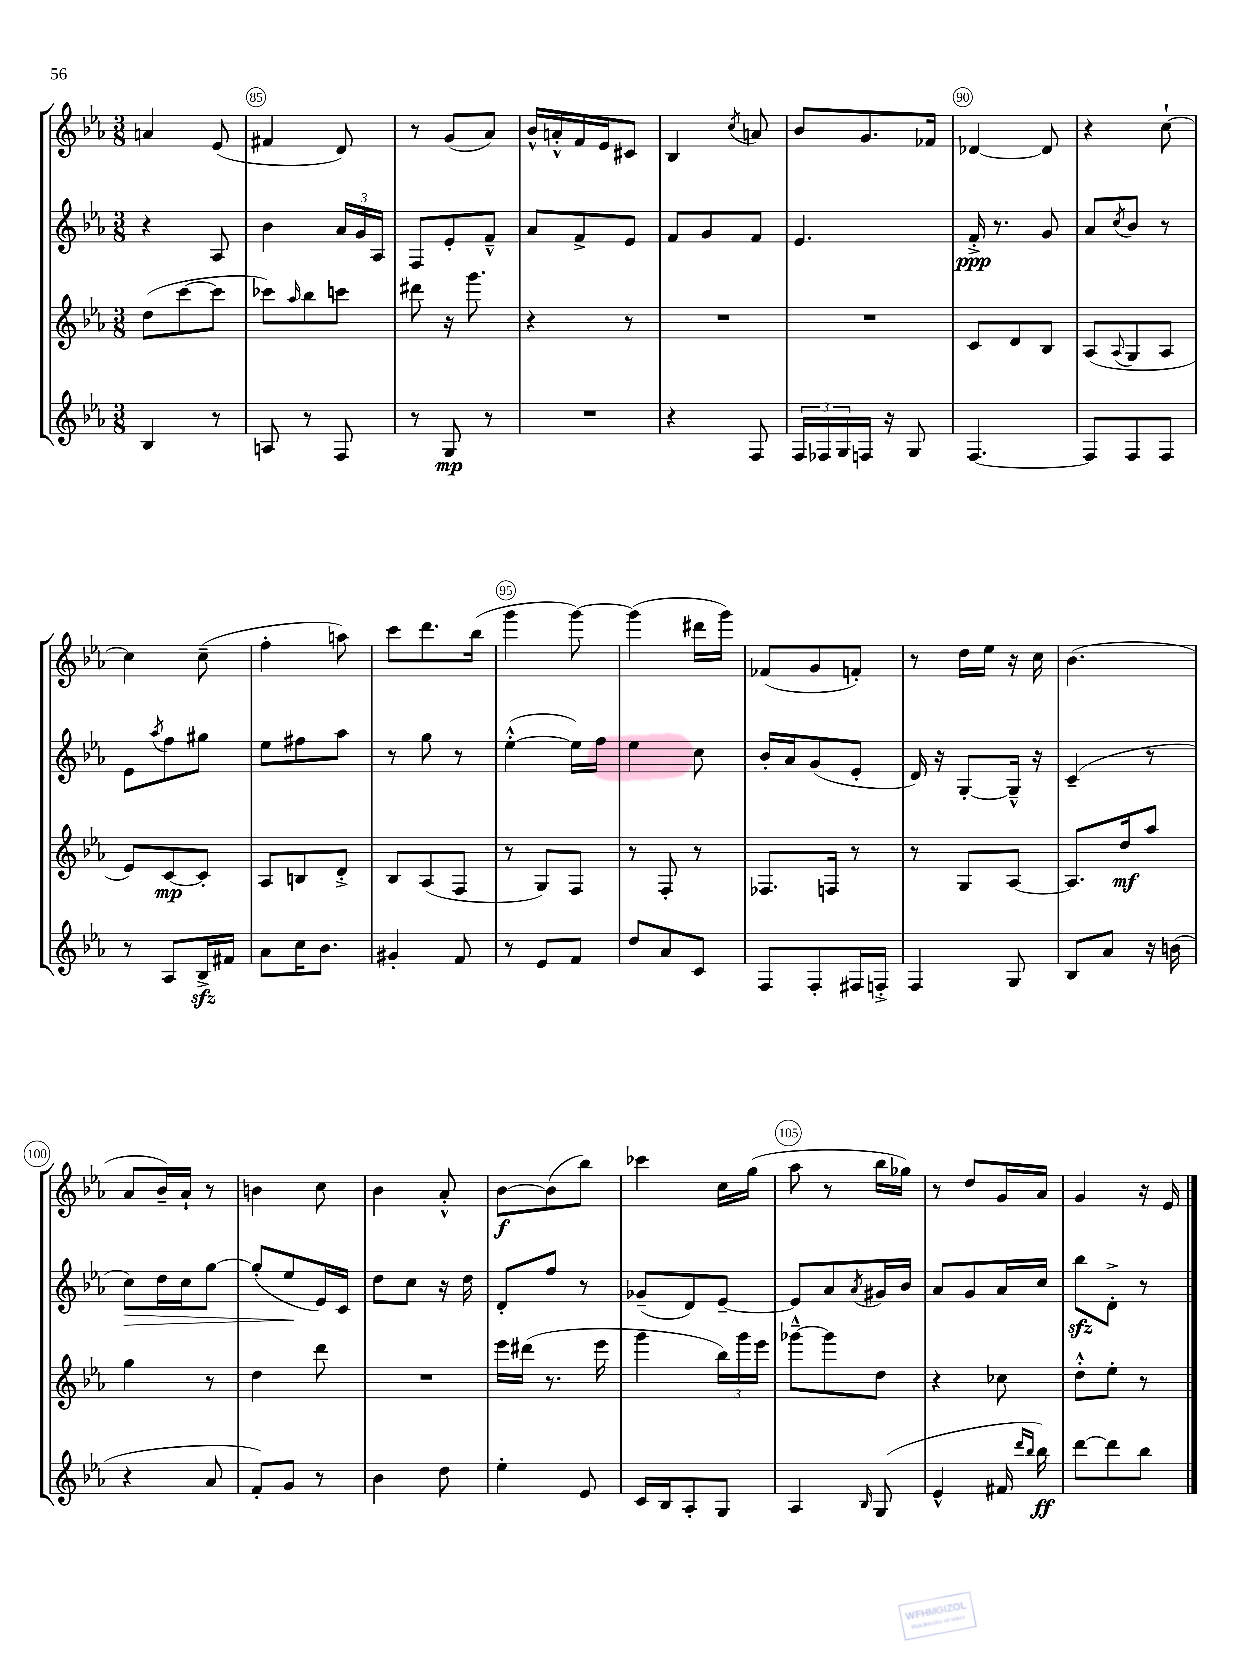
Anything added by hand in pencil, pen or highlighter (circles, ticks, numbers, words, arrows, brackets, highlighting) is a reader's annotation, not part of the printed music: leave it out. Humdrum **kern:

**kern	**kern	**kern	**kern
*staff4	*staff3	*staff2	*staff1
*clefG2	*clefG2	*clefG2	*clefG2
*k[b-e-a-]	*k[b-e-a-]	*k[b-e-a-]	*k[b-e-a-]
*M3/8	*M3/8	*M3/8	*M3/8
4B-	(8dd	4r	4a
.	[8ccc	.	.
8r	8ccc]	8A-	(8e-
=	=	=	=
8A	8ccc-)	4b-	4f#
.	16qqaa-	.	.
8r	8bb-	.	.
8F	8ccc	24a-	8d)
.	.	24g	.
.	.	24A-	.
=	=	=	=
8r	8ddd#	8F	8r
8G	16r	8e-'	(8g
.	8.ggg	.	.
8r	.	8f~^^	8a-)
=	=	=	=
4.r	4r	8a-	16b-^^
.	.	.	16a'^^
.	.	8f^	16f
.	.	.	16e-
.	8r	8e-	8c#
=	=	=	=
4r	4.r	8f	4B-
.	.	8g	.
.	.	.	8qcc
8F	.	8f	8a
=	=	=	=
24F	4.r	4.e-	8b-
24F-	.	.	.
24G	.	.	.
16F	.	.	8.g
16r	.	.	.
8G	.	.	.
.	.	.	16f-
=	=	=	=
[4.F	8c	16f'^	[4d-
.	.	8.r	.
.	8d	.	.
.	8B-	8g	8d-]
=	=	=	=
8F]	(8A-	8a-	4r
.	8qqA-	8qcc	.
8F	8G	8b-	.
8F	8A-	8r	[8cc`
=	=	=	=
8r	8e-)	8e-	4cc]
.	.	8qaa-	.
8A-	[8c	8ff	.
16B-^	8c']	8gg#	(8cc~
16f#	.	.	.
=	=	=	=
8a-	8A-	8ee-	4ff'
16cc	8B	8ff#	.
8.b-	.	.	.
.	8d'^	8aa-	8aa)
=	=	=	=
4g#'	8B-	8r	8ccc
.	(8A-	8gg	8.ddd
8f	8F	8r	.
.	.	.	(16bb-
=	=	=	=
8r	8r	([4ee-'^^	4ggg
8e-	8G)	.	.
8f	8F	16ee-])	[8ggg)
.	.	16ff	.
=	=	=	=
8dd	8r	4ee-	(4ggg]
8a-	8F'	.	.
8c	8r	8cc	16ddd#
.	.	.	16ggg)
=	=	=	=
8F	8.F-	16b-'	(8f-
.	.	16a-	.
8F'	.	(8g	8g
.	16F	.	.
16F#	8r	8e-'	8f')
16F'^	.	.	.
=	=	=	=
4F	8r	16d)	8r
.	.	16r	.
.	8G	[8G'	16dd
.	.	.	16ee-
8G	[8A-	16G~^^]	16r
.	.	16r	16cc
=	=	=	=
8B-	8.A-]	(4c~	(4.b-
8a-	.	.	.
.	16dd	.	.
16r	8aa-	8r	.
(16b	.	.	.
=	=	=	=
4r	4gg	8cc)	8a-
.	.	16dd	16b-~)
.	.	16cc	16a-`
8a-	8r	[8gg	8r
=	=	=	=
8f')	4dd	(8gg']	4b
8g	.	8ee-	.
8r	8ddd	16e-)	8cc
.	.	16c	.
=	=	=	=
4b-	4.r	8dd	4b-
.	.	8cc	.
8dd	.	16r	8a-'^^
.	.	16dd	.
=	=	=	=
4ee-'	16eee-	8d'	[8b-
.	(16ddd#	.	.
.	8.r	8ff	(8b-]
8e-	.	8r	8bb-)
.	16eee-	.	.
=	=	=	=
16c	4ggg	(8g-~	4ccc-
16B-	.	.	.
8A-'	.	8d)	.
8G	24bb-)	[8e-~	16cc
.	24ggg	.	.
.	.	.	(16gg
.	24eee-	.	.
=	=	=	=
4A-	[8ggg-~^^	8e-]	8aa-
.	8ggg-]	8a-	8r
16qqB-	.	8qa-	.
(8G	8dd	16g#	16bb-
.	.	16b-	16gg-)
=	=	=	=
4e-^^	4r	8a-	8r
.	.	8g	8dd
16f#	8cc-	16a-	16g
16qqddd	.	.	.
16qqbb-	.	.	.
16bb-)	.	16cc	16a-
=	=	=	=
[8ddd	8dd'^^	8bb-	4g
8ddd]	8ee-'	8d'^	.
8bb-	8r	8r	16r
.	.	.	16e-
==	==	==	==
*-	*-	*-	*-
